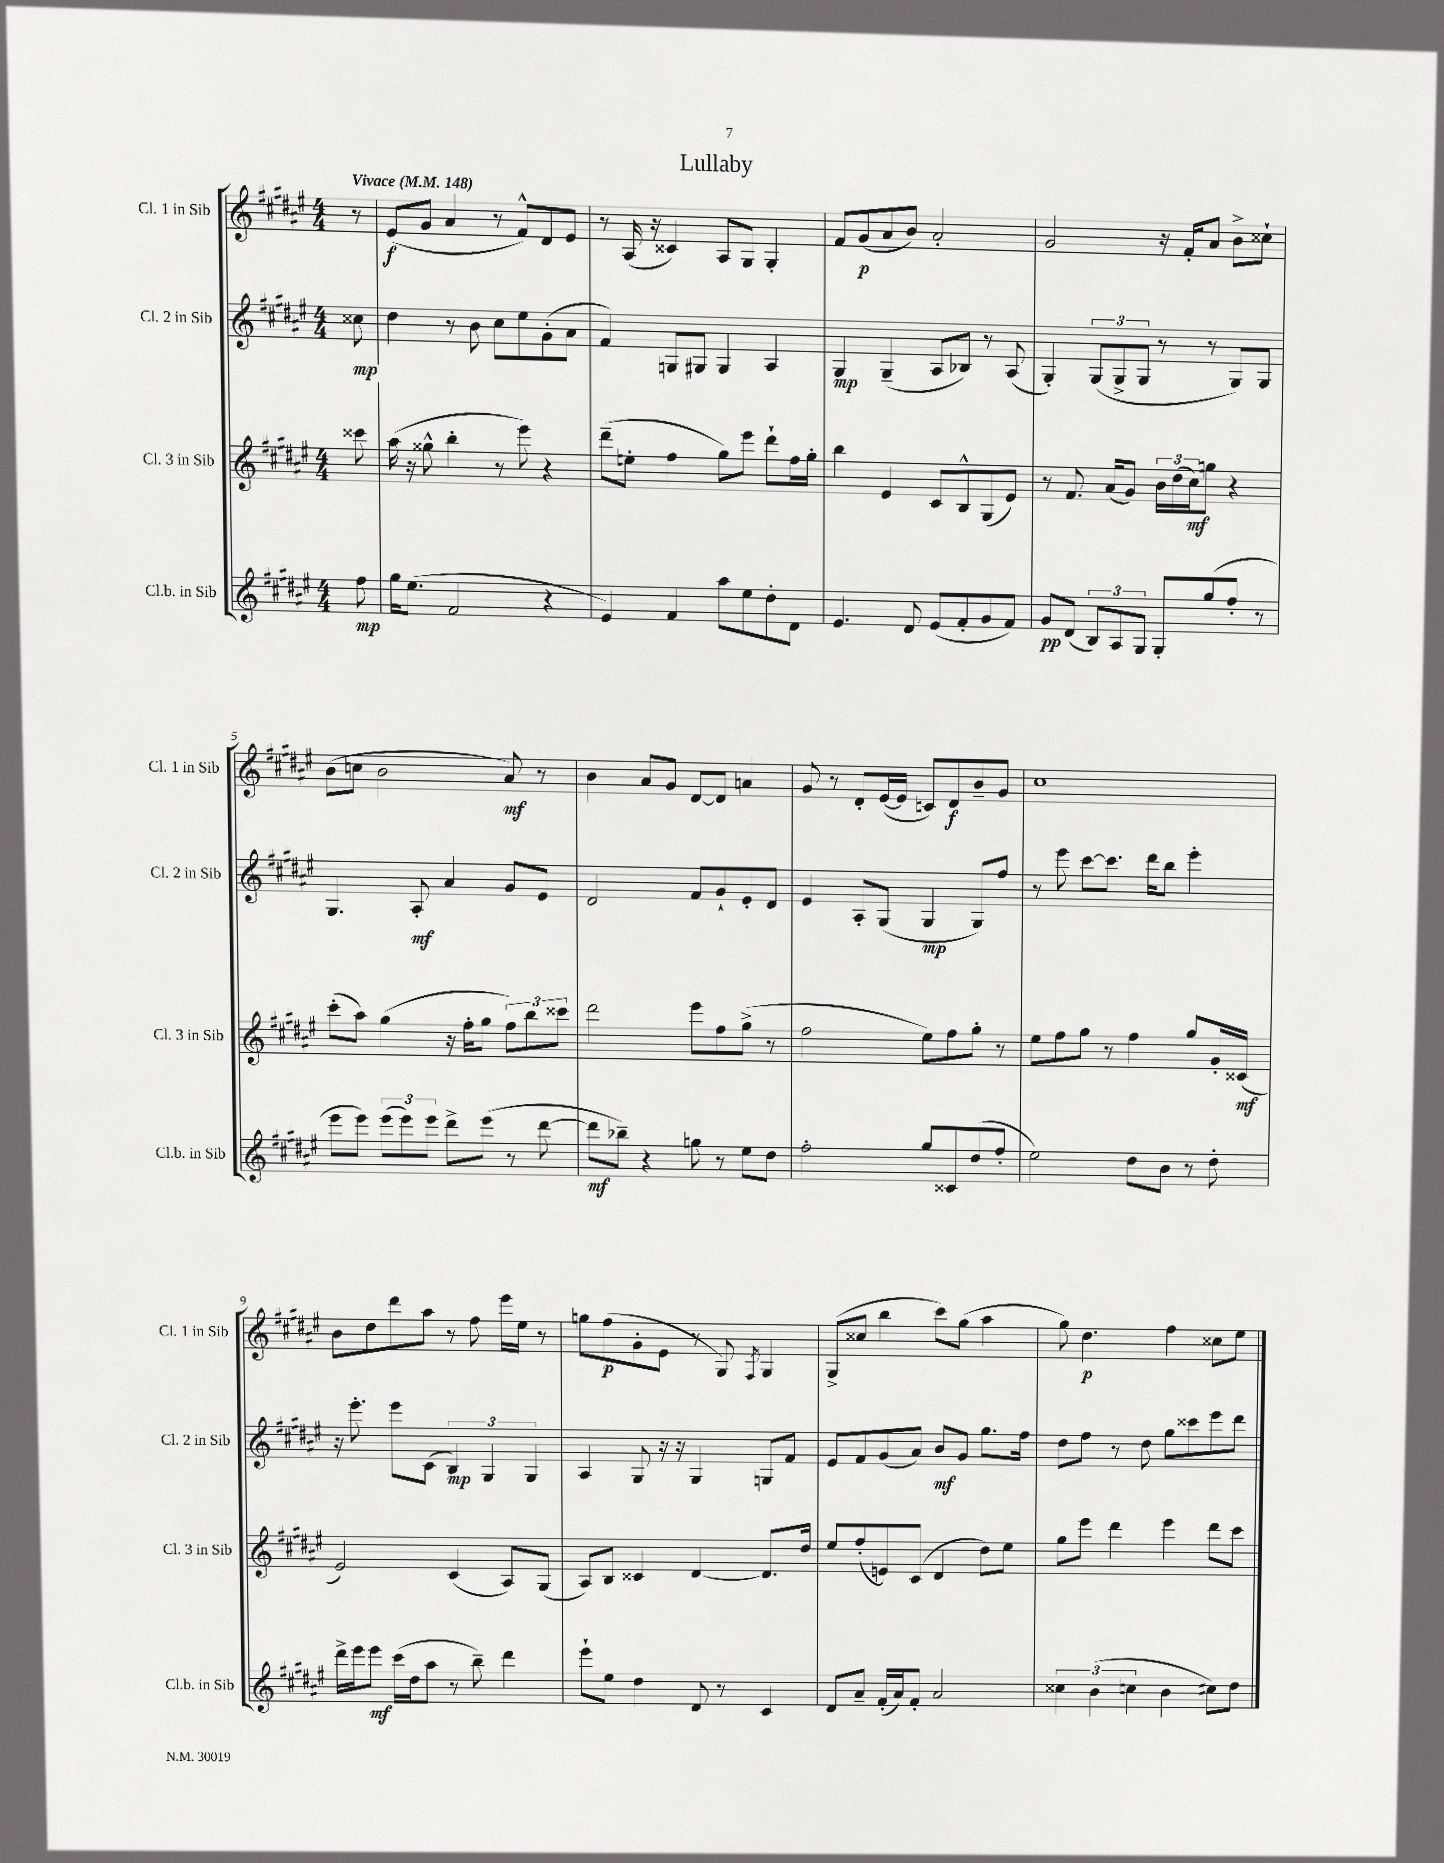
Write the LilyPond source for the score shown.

\header { title = "Lullaby" }
<<
\new StaffGroup <<
\new Staff = "s0" \with { instrumentName = "Cl. 1 in Sib" shortInstrumentName = "Cl. 1 in Sib" } {
    \clef treble \key fis \major \numericTimeSignature \time 4/4 \partial 8 \tempo "Vivace" 4 = 148
    r8 |
    eis'8\f( gis'8 ais'4 r8 fis'8-^) dis'8 eis'8 |
    r8 ais16( r16 cisis'4) ais8 gis8 gis4-. |
    fis'8 gis'8\p( ais'8 b'8) ais'2-. |
    gis'2 r16 fis'16-. ais'8 b'8-> cisis''8-! |
    b'8( c''8 b'2 ais'8\mf) r8 |
    b'4 ais'8 gis'8 dis'8~ dis'8 a'4 |
    gis'8 r8 dis'8-. eis'16~( eis'16 c'8) dis'8\f b'8-- gis'8 |
    cis''1 |
    b'8 dis''8 dis'''8 ais''8 r8 fis''8 eis'''16 eis''16 r8 |
    g''8 fis''8\p( gis'8-. eis'8 r8 gis8) \acciaccatura { fis8 } gis4 |
    gis8->( cisis''8 b''4 cis'''8) gis''8( ais''4 |
    gis''8) dis''4.\p fis''4 cisis''8 eis''8 \bar "|." |
}
\new Staff = "s1" \with { instrumentName = "Cl. 2 in Sib" shortInstrumentName = "Cl. 2 in Sib" } {
    \clef treble \key fis \major \numericTimeSignature \time 4/4 \partial 8
    cisis''8\mp |
    dis''4 r8 b'8 cis''8 eis''8 gis'8-.( ais'8 |
    fis'4) g8 gis8 gis4 ais4 |
    gis4\mp gis4--( ais8 bes8) r8 ais8( |
    gis4-.) \tuplet 3/2 { gis8( gis8-> gis8 } r8 r8 gis8) gis8 |
    gis4. ais8-.\mf ais'4 gis'8 eis'8 |
    dis'2 fis'8 gis'8-! eis'8-. dis'8 |
    eis'4 ais8-. gis8( gis4\mp gis8) fis''8 |
    r8 eis'''8 cis'''8~ cis'''8. dis'''16 b''8 eis'''4-. |
    r16 eis'''8.-. eis'''8 cis'8( \tuplet 3/2 { b4\mp) gis4 gis4 } |
    ais4 gis8 r16 r16 gis4 g8 fis'8 |
    eis'8 fis'8 gis'8( ais'8) b'8\mf gis'8 gis''8. fis''16 |
    dis''8 fis''8 r8 dis''8 gis''8 cisis'''8 eis'''8 dis'''8 \bar "|." |
}
\new Staff = "s2" \with { instrumentName = "Cl. 3 in Sib" shortInstrumentName = "Cl. 3 in Sib" } {
    \clef treble \key fis \major \numericTimeSignature \time 4/4 \partial 8
    cisis'''8 |
    ais''16( r16 gisis''8-^ b''4-. r8 eis'''8) r4 |
    dis'''8--( e''8-. fis''4 gis''8) eis'''8 dis'''8-! fis''16 gis''16-. |
    b''4 eis'4 cis'8 b8-^ gis8( eis'8) |
    r8 fis'8. ais'16( gis'8) \tuplet 3/2 { b'16 dis''16( cis''16\mf) } g''8 r4 |
    cis'''8-.( ais''8) gis''4( r16 fis''16-. gis''8 \tuplet 3/2 { fis''8) b''8 cisis'''8 } |
    dis'''2 eis'''8 fis''8 gis''8->( r8 |
    fis''2 eis''8) fis''8 gis''8-. r8 |
    eis''8 fis''8 gis''8 r8 fis''4 gis''8 gis'16-. cisis'16\mf( |
    eis'2) cis'4( ais8) gis8( |
    ais8) b8 cisis'4 dis'4~ dis'8. dis''16 |
    eis''8 fis''8-.( e'8) cis'8( dis'4 dis''8) eis''8 |
    gis''8 eis'''8 dis'''4 eis'''4 dis'''8 cis'''8 \bar "|." |
}
\new Staff = "s3" \with { instrumentName = "Cl.b. in Sib" shortInstrumentName = "Cl.b. in Sib" } {
    \clef treble \key fis \major \numericTimeSignature \time 4/4 \partial 8
    fis''8\mp |
    gis''16 eis''8.( fis'2 r4 |
    eis'4) fis'4 ais''8 eis''8 dis''8-. dis'8 |
    eis'4. dis'8 eis'8( fis'8-. gis'8 fis'8) |
    gis'8\pp dis'8( \tuplet 3/2 { b8) ais8 gis8 } gis8-. gis''8( fis''8-. r8 |
    eis'''8 eis'''8) \tuplet 3/2 { eis'''8( eis'''8) eis'''8 } dis'''8-> eis'''8( r8 dis'''8~ |
    dis'''8\mf bes''8--) r4 g''8 r8 eis''8 dis''8 |
    fis''2-. gis''8 cisis'8 dis''8( fis''8-. |
    eis''2) dis''8 b'8 r8 dis''8-. |
    dis'''16-> eis'''16 eis'''8\mf cis'''16( dis''16 ais''8 r8 b''8--) dis'''4 |
    eis'''8-! eis''8 dis''4 dis'8 r8 cis'4 |
    dis'8 ais'8-- fis'16-.( ais'16) fis'8-. ais'2 |
    \tuplet 3/2 { cisis''4 b'4( c''4 } b'4 cis''8) dis''8 \bar "|." |
}
>>
>>
